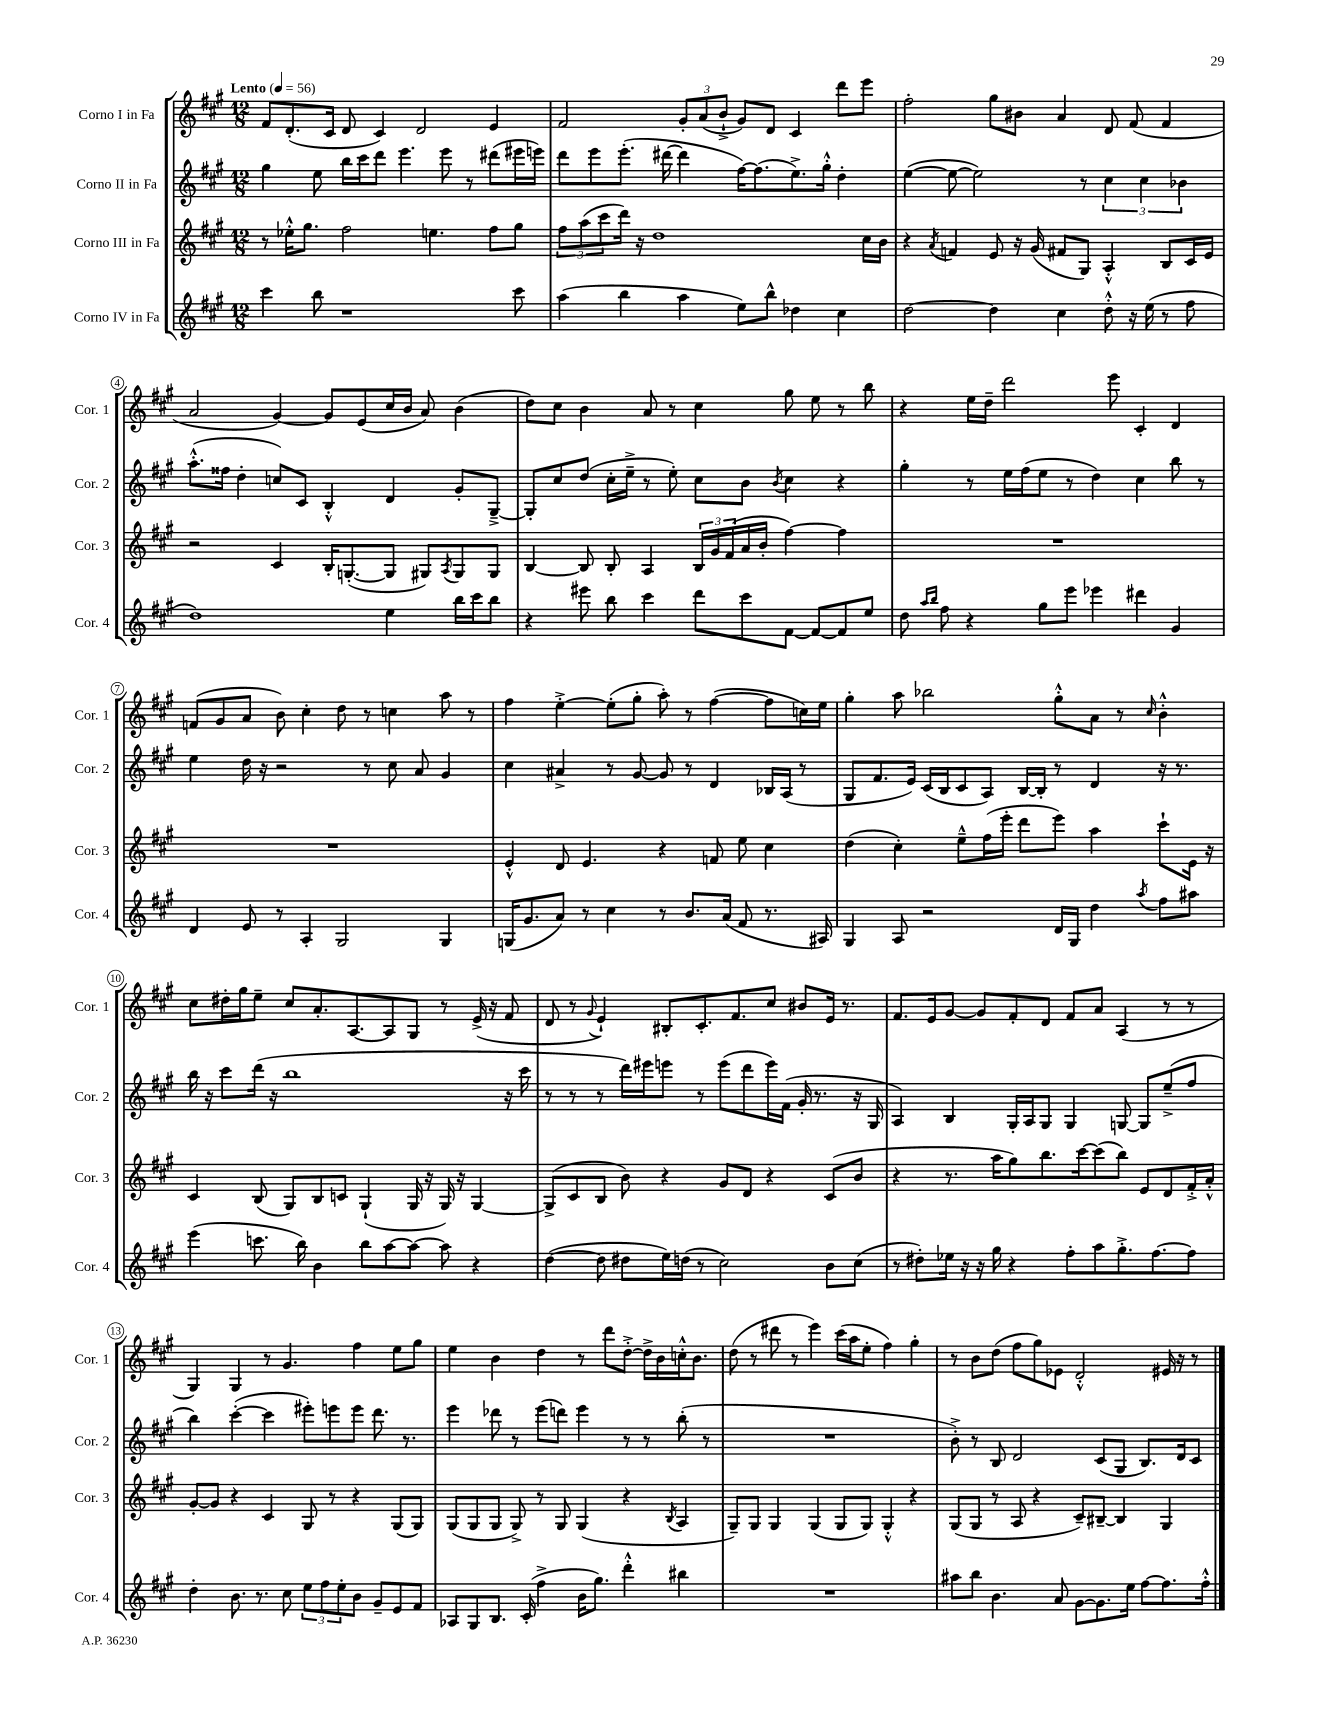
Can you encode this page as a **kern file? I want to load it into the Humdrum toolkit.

**kern	**kern	**kern	**kern
*staff4	*staff3	*staff2	*staff1
*clefG2	*clefG2	*clefG2	*clefG2
*k[f#c#g#]	*k[f#c#g#]	*k[f#c#g#]	*k[f#c#g#]
*M12/8	*M12/8	*M12/8	*M12/8
*MM56	*MM56	*MM56	*MM56
4ccc#	8r	4gg#	8f#
.	16ee-'^^	.	(8.d'
.	8.gg#	.	.
8bb	.	8ee	.
.	.	.	16c#
1r	2ff#	16bb	8d
.	.	16ccc#	.
.	.	8ddd	4c#)
.	.	4.eee	.
.	.	.	2d
.	4.ee	.	.
.	.	8eee	.
.	.	8r	.
.	8ff#	(8ddd#	4e
8ccc#	8gg#	16eee#	.
.	.	16eee)	.
=	=	=	=
(4aa	12ff#	8ddd	2f#
.	(12aa	.	.
.	.	8eee	.
.	12ccc#	.	.
4bb	16ddd)	(8.eee'	.
.	16r	.	.
.	1dd	.	.
.	.	[16ddd#	.
4aa	.	4ddd#]	12g#'
.	.	.	(12a
.	.	.	12b`^
8ee)	.	[16ff#)	8g#)
.	.	(8.ff#]	.
8bb^^	.	.	8d
4dd-	.	8.ee^)	4c#
.	.	16gg#'^^	.
4cc#	.	4dd'	8ddd
.	16cc#	.	8eee
.	16b	.	.
=	=	=	=
[2dd	4r	([4ee	2ff#'
.	8qa	.	.
.	4f	8ee_	.
.	.	2ee])	.
4dd]	8e	.	8gg#
.	16r	.	8b#
.	(16g#	.	.
4cc#	8f#	.	4a
.	8G#)	8r	.
8dd'^^	4A'^^	6cc#	8d
16r	.	.	(8f#
.	.	6cc#	.
(16ee	.	.	.
8r	8B	.	4f#
.	.	6b-	.
8ff#	16c#	.	.
.	16e	.	.
=	=	=	=
1dd)	2r	(8.aa'^^	2a
.	.	16ff##	.
.	.	4dd'	.
.	4c#	8cc)	[4g#)
.	.	8c#	.
.	16B'	4B'^^	8g#]
.	([8.G'	.	.
.	.	.	(8e
4ee	8G]	4d	16cc#
.	.	.	16b
.	8G#)	.	8a)
.	8qA	.	.
16bb	8G#	8g#'	(4b
16ccc#	.	.	.
8bb	8G#	[8G#~^	.
=	=	=	=
4r	[4B	8G#']	8dd)
.	.	8cc#	8cc#
8eee#	8B]	(8dd	4b
8bb	8B'	16cc#'	.
.	.	16ee~^	.
4ccc#	4A	8r	8a
.	.	8ee')	8r
8ddd	24B	8cc#	4cc#
.	24g#	.	.
.	(24f#	.	.
8ccc#	16a	8b	.
.	16b'	.	.
.	.	8qb	.
[8f#	[4ff#)	4cc#	8gg#
8f#_	.	.	8ee
8f#]	4ff#]	4r	8r
8ee	.	.	8bb
=	=	=	=
8dd	1.r	4gg#'	4r
16qqaa	.	.	.
16qqbb	.	.	.
8ff#	.	.	.
4r	.	8r	16ee
.	.	.	16dd~
.	.	16ee	2ddd
.	.	(16ff#	.
8gg#	.	8ee	.
8eee	.	8r	.
4eee-	.	4dd)	.
.	.	.	8eee
4ddd#	.	4cc#	4c#'
4g#	.	8bb	4d
.	.	8r	.
=	=	=	=
4d	1.r	4ee	(8f
.	.	.	8g#
8e	.	16dd	8a
.	.	16r	.
8r	.	2r	8b)
4A'	.	.	4cc#'
2G#	.	.	8dd
.	.	8r	8r
.	.	8cc#	4cc
.	.	8a	.
4G#	.	4g#	8aa
.	.	.	8r
=	=	=	=
(16G	4e'^^	4cc#	4ff#
8.g#	.	.	.
8a)	8d	4a#^	[4ee'^
8r	4.e	.	.
4cc#	.	8r	(8ee']
.	.	[8g#	8gg#'
8r	4r	8g#]	8aa')
8.b	.	8r	8r
.	8f	4d	([4ff#
(16a	.	.	.
8f#	8ee	.	.
8.r	4cc#	16B-	8ff#]
.	.	(16A	.
.	.	8r	16cc)
16A#)	.	.	16ee
=	=	=	=
4G#	(4dd	8G#	4gg#'
.	.	8.f#	.
8A	4cc#')	.	8aa
.	.	16e)	.
2r	.	(16c#	2bb-
.	.	16B	.
.	8ee~^^	8c#	.
.	(16ff#	8A)	.
.	16eee'	.	.
.	8ddd	[16B	.
.	.	16B']	.
16d	8eee)	8r	8gg#'^^
16G#	.	.	.
4dd	4aa	4d	8a
.	.	.	8r
8qaa	.	.	16qqcc#
8ff#	8ccc#`	16r	4b'^^
.	.	8.r	.
8aa#	16e	.	.
.	16r	.	.
=	=	=	=
(4eee	4c#	16bb	8cc#
.	.	16r	.
.	.	8ccc#	16dd#'
.	.	.	16gg#
8.ccc	(8B	(16ddd	8ee~
.	.	16r	.
.	8G#)	1bb	8cc#
16bb)	.	.	.
4b	8B	.	8.a'
.	8c	.	.
.	.	.	[8.A
8bb	(4G#`	.	.
[8aa	.	.	8A]
8aa_	16G#	.	8G#
.	16r	.	.
8aa]	16G#)	.	8r
.	16r	.	.
4r	[4G#	.	(16e^
.	.	.	16r
.	.	16r	8f#
.	.	16ccc#	.
=	=	=	=
([4dd	(8G#^]	8r	8d
.	8c#	8r	8r
.	.	.	8qqg#
8dd]	8B	8r	4e`)
8dd#	8b)	16ddd)	.
.	.	16eee#	.
16ee)	4r	8eee	8B#'
(16dd	.	.	.
8r	.	8r	8.c#'
2cc#)	8g#	(8eee	.
.	.	.	8.f#
.	8d	8ddd	.
.	4r	16eee)	8cc#
.	.	(16f#	.
.	.	16g#'	8b#
.	.	8.r	.
8b	(8c#	.	16e
.	.	.	8.r
(8cc#	8b	16r	.
.	.	16G#	.
=	=	=	=
8r	4r	4A)	8.f#
8dd#')	.	.	.
.	.	.	16e
16ee-	8.r	4B	[8g#
16r	.	.	.
16r	.	.	8g#]
16gg#	16aa	.	.
4r	8gg#)	16G#'	8f#'
.	.	16A	.
.	8.bb	8G#	8d
8ff#'	.	4G#	8f#
.	[16ccc#	.	.
8aa	(8ccc#]	.	8a
8.gg#'^	8bb)	[8G	(4A
.	8e	8G]	.
[8.ff#	.	.	.
.	8d	(8ee~^	8r
8ff#]	16f#'^	8ff#	8r
.	16a'^^	.	.
=	=	=	=
4dd'	[8g#'	4bb)	4G#)
.	8g#]	.	.
8.b	4r	([4ccc#'	4G#
8.r	.	.	.
.	4c#	4ccc#]	8r
8cc#	.	.	4.g#
12ee	8G#	8eee#')	.
12ff#	.	.	.
.	8r	8eee	.
12ee'	.	.	.
8b	4r	8eee	4ff#
8g#~	.	8.ddd	.
8e	(8G#	.	8ee
.	.	8.r	.
8f#	8G#)	.	8gg#
=	=	=	=
8A-	(8G#	4eee	4ee
8G#	8G#	.	.
8.B	8G#	8ddd-	4b
.	8G#^)	8r	.
(16c#'	.	.	.
4ff#^	8r	(8eee	4dd
.	8G#	8ddd)	.
16b	(4G#	4eee	8r
8.gg#)	.	.	.
.	.	.	8ddd
4ddd'^^	4r	8r	[8dd'^
.	.	8r	16dd^]
.	.	.	16b
.	8qB	.	.
4bb#	4A	(8bb'	16cc'^^
.	.	.	8.b
.	.	8r	.
=	=	=	=
1.r	8G#~)	1.r	(8dd
.	8G#	.	8r
.	4G#	.	8ddd#
.	.	.	8r
.	(4G#	.	4eee)
.	8G#	.	(16ccc#
.	.	.	16aa
.	8G#)	.	8ee'
.	4G#'^^	.	4ff#)
.	4r	.	4gg#'
=	=	=	=
8aa#	(8G#	8b'^)	8r
8bb	8G#	8r	8b
4.b	8r	8B	(8dd
.	8A	2d	8ff#
.	4r	.	8gg#)
8a	.	.	8e-
[8g#	8c#~)	.	2d'^^
8.g#]	[8B#~	(8c#	.
.	4B#]	8G#	.
16ee	.	.	.
[8ff#	.	8.B)	.
8.ff#]	4G#	.	16e#
.	.	16d	16r
.	.	8c#	8r
16ff#'^^	.	.	.
==	==	==	==
*-	*-	*-	*-
